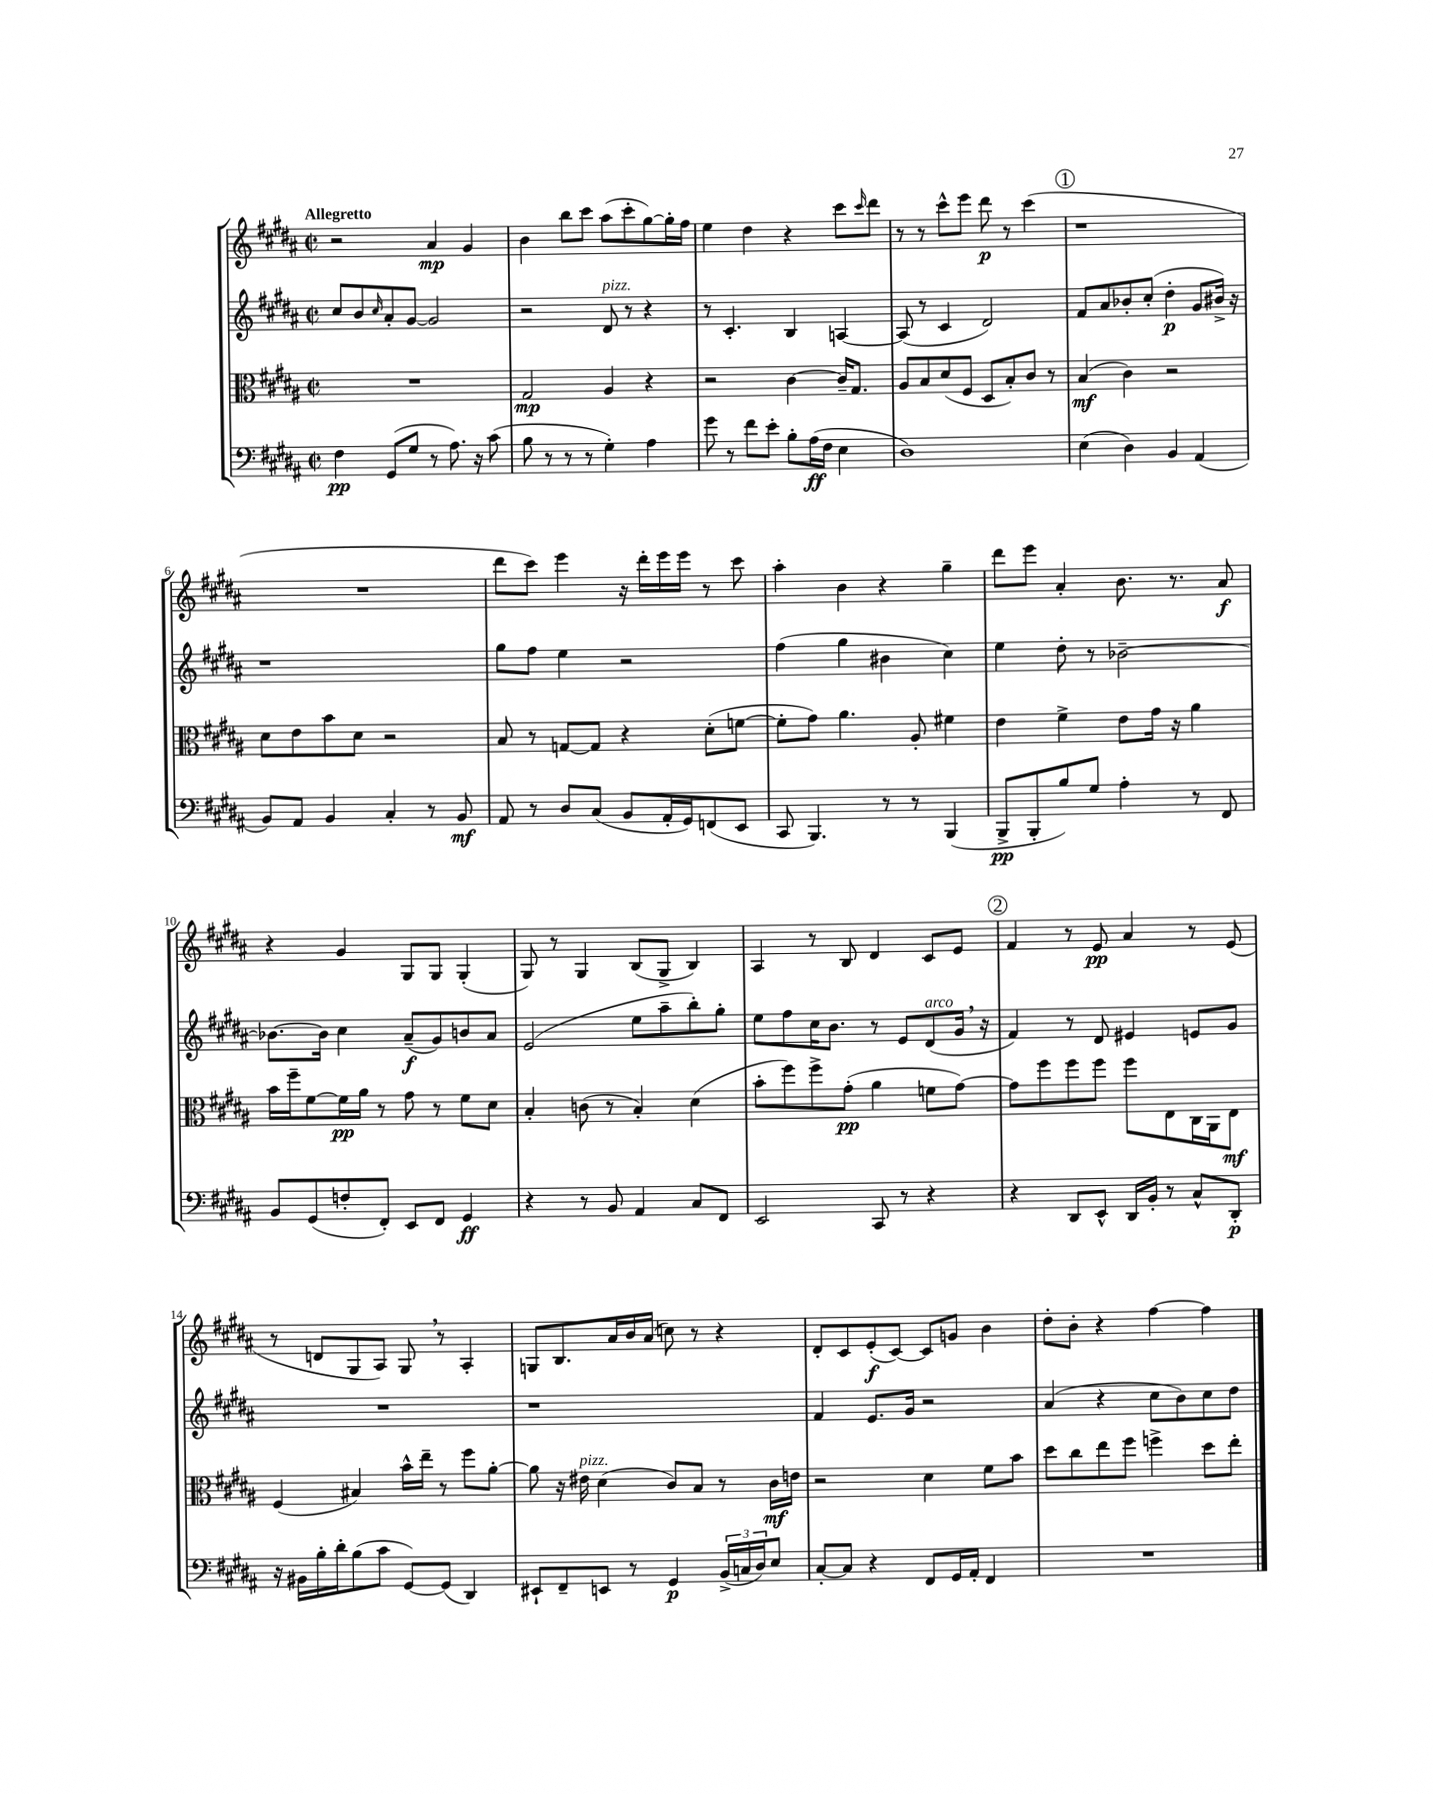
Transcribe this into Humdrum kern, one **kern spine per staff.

**kern	**kern	**kern	**kern
*staff4	*staff3	*staff2	*staff1
*clefF4	*clefC3	*clefG2	*clefG2
*k[f#c#g#d#a#]	*k[f#c#g#d#a#]	*k[f#c#g#d#a#]	*k[f#c#g#d#a#]
*M2/2	*M2/2	*M2/2	*M2/2
*met(c|)	*met(c|)	*met(c|)	*met(c|)
4F#	1r	8cc#	2r
.	.	8b	.
.	.	16qqcc#	.
(8GG#	.	8a#'	.
8G#	.	[8g#	.
8r	.	2g#]	4a#
8.A#)	.	.	.
.	.	.	4g#
16r	.	.	.
(8c#	.	.	.
=	=	=	=
8B	2G#	2r	4b
8r	.	.	.
8r	.	.	8bb
8r	.	.	8ccc#
4G#')	4A#	8d#	(8aa#
.	.	8r	8ccc#'
4A#	4r	4r	[8gg#)
.	.	.	16gg#']
.	.	.	16ff#
=	=	=	=
8g#	2r	8r	4ee
8r	.	4.c#'	.
8f#	.	.	4dd#
8e'	.	.	.
8B'	[4c#	4B	4r
(16A#	.	.	.
16F#	.	.	.
4E	16c#~]	[4A	8ccc#
.	8.G#	.	.
.	.	.	16qqccc#
.	.	.	8ddd#
=	=	=	=
1D#)	8A#	(8A]	8r
.	8B	8r	8r
.	(8d#	4c#	8ccc#^^
.	8F#	.	8eee
.	8D#	2d#)	8ddd#
.	8B')	.	8r
.	8c#	.	(4ccc#
.	8r	.	.
=	=	=	=
(4E	(4B	8f#	1r
.	.	8a#	.
4D#)	4c#)	8b-'	.
.	.	(8cc#'	.
4BB	2r	4dd#'	.
(4AA#	.	8g#	.
.	.	16b#^)	.
.	.	16r	.
=	=	=	=
8BB)	8d#	1r	1r
8AA#	8e	.	.
4BB	8b	.	.
.	8d#	.	.
4C#'	2r	.	.
8r	.	.	.
8BB	.	.	.
=	=	=	=
8AA#	8B	8gg#	8ddd#
8r	8r	8ff#	8ccc#)
8D#	[8G	4ee	4eee
(8C#	8G]	.	.
8BB	4r	2r	16r
.	.	.	16ddd#'
16AA#'	.	.	16eee
16GG#)	.	.	16eee
(8FF	(8d#'	.	8r
8EE	[8f	.	8ccc#
=	=	=	=
8CC#	8f']	(4ff#	4aa#'
4.BBB)	8g#)	.	.
.	4.a#	4gg#	4b
8r	.	4b#	4r
8r	8A#'	.	.
(4BBB	4f#	4cc#)	4gg#~
=	=	=	=
8BBB^	4e	4ee	8ddd#
8BBB'	.	.	8eee
8B)	4f#^	8dd#'	4a#'
8G#	.	8r	.
4A#'	8e	[2b-~	8.b
.	16g#	.	.
.	16r	.	8.r
8r	4a#	.	.
8FF#	.	.	8a#
=	=	=	=
8BB	16b	8.b-_	4r
.	16ff#~	.	.
(8GG#	[8f#	.	.
.	.	16b-]	.
8F'	16f#]	4cc#	4g#
.	16a#	.	.
8FF#')	8r	.	.
8EE	8g#	(8a#~	8G#
8FF#	8r	8g#)	8G#
4GG#	8f#	8b	(4G#'
.	8d#	8a#	.
=	=	=	=
4r	4B'	(2e	8G#)
.	.	.	8r
8r	(8c	.	4G#
8BB	8r	.	.
4AA#	4B')	8ee	(8B
.	.	8aa#~	8G#^
8C#	(4d#	8bb')	4B)
8FF#	.	8gg#'	.
=	=	=	=
2EE	8b'	8ee	4A#
.	8ff#)	8ff#	.
.	8ff#^	16cc#	8r
.	.	8.b	.
.	(8g#'	.	8B
8CC#	4a#	8r	4d#
8r	.	8e	.
4r	8f	(8d#	8c#
.	[8g#)	16g#	8e
.	.	16r	.
=	=	=	=
4r	8g#]	4f#)	4f#
.	8ff#	.	.
8DD#	8ff#	8r	8r
8EE^^	8ff#	8d#	8e
16DD#	8ff#	4e#	4a#
16BB'	.	.	.
8r	8E	.	.
8C#^^	16C#	8e	8r
.	16AA#	.	.
8DD#'	8E	8g#	(8e
=	=	=	=
16r	(4F#	1r	8r
16BB#	.	.	.
16B'	.	.	8d
16d#'	.	.	.
(8B	4B#)	.	8G#
8c#	.	.	8A#)
[8GG#)	16b^^	.	8G#
.	16ee~	.	.
(8GG#]	8r	.	8r
4DD#)	8ff#	.	4A#'
.	[8a#'	.	.
=	=	=	=
8EE#`	8a#]	1r	8G
8FF#~	16r	.	8.B
.	16e#	.	.
8EE	(4d#	.	.
.	.	.	16a#
8r	.	.	16b
.	.	.	(16a#
4GG#	8c#)	.	8cc)
.	8B	.	8r
(24BB^	8r	.	4r
24C	.	.	.
24D#)	.	.	.
8E	16c#	.	.
.	16e	.	.
=	=	=	=
[8C#'	2r	4f#	8d#'
8C#]	.	.	8c#
4r	.	8.e	(8e'
.	.	.	[8c#)
.	.	16g#	.
8FF#	4d#	2r	8c#]
16GG#	.	.	8g
16AA#'	.	.	.
4FF#	8f#	.	4b
.	8b	.	.
=	=	=	=
1r	8dd#	(4a#	8dd#'
.	8cc#	.	8b'
.	8ee	4r	4r
.	8ff#	.	.
.	4ff^	8cc#	[4ff#
.	.	8b)	.
.	8dd#	8cc#	4ff#]
.	8ee'	8dd#	.
==	==	==	==
*-	*-	*-	*-
